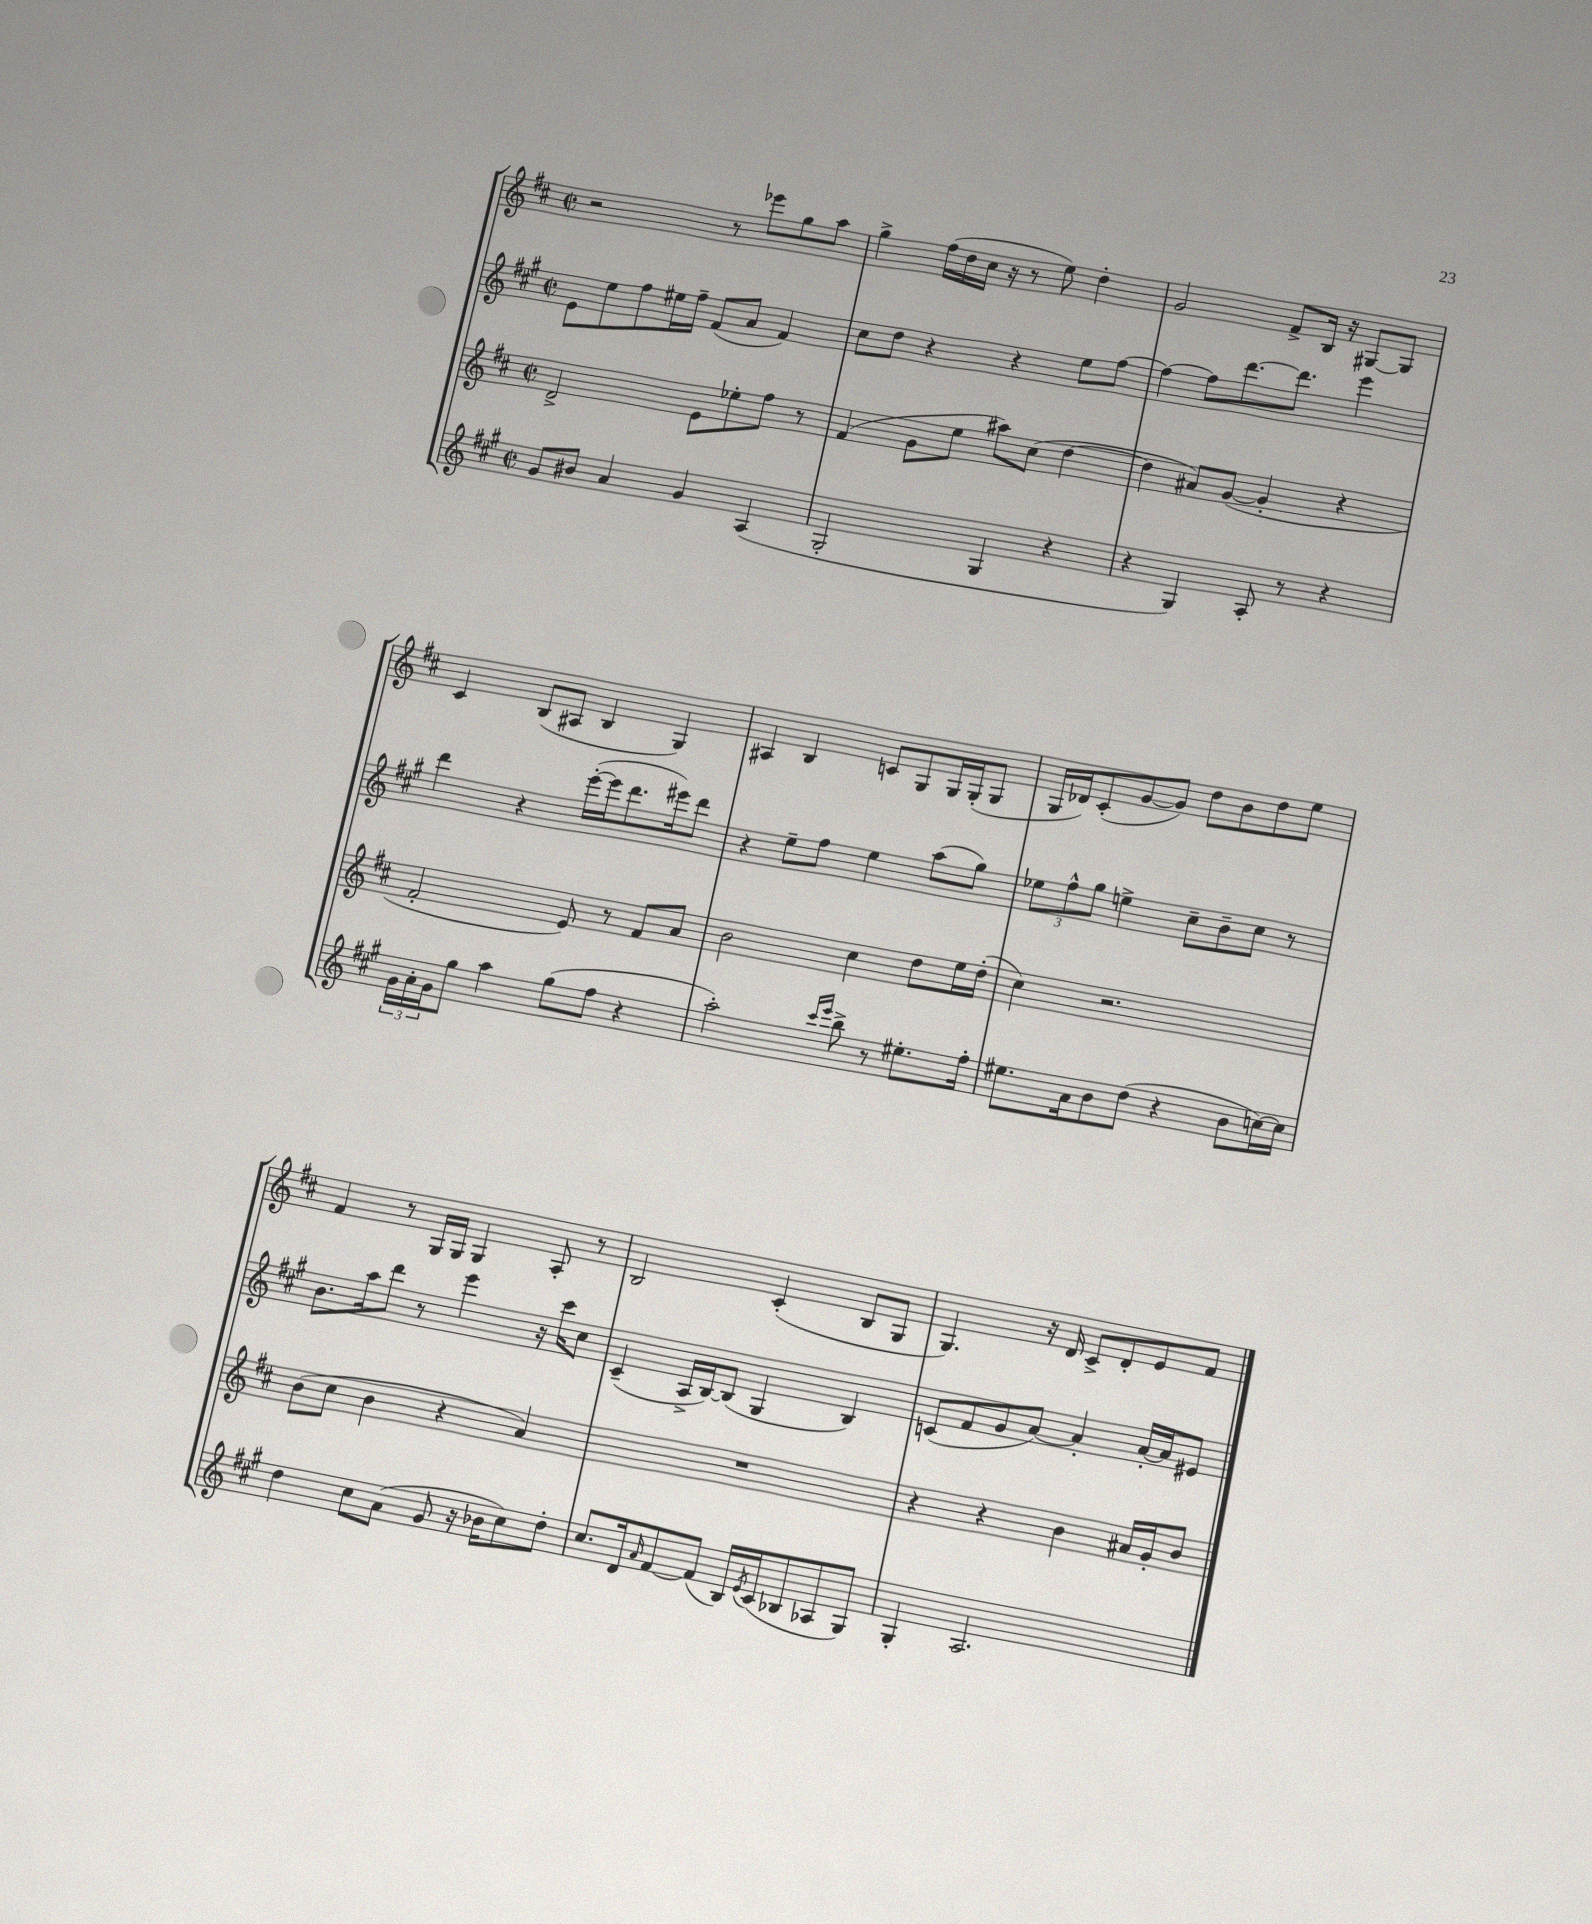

**kern	**kern	**kern	**kern
*staff4	*staff3	*staff2	*staff1
*clefG2	*clefG2	*clefG2	*clefG2
*k[f#c#g#]	*k[f#c#]	*k[f#c#g#]	*k[f#c#]
*M2/2	*M2/2	*M2/2	*M2/2
*met(c|)	*met(c|)	*met(c|)	*met(c|)
8g#/L	2d^/	8e\L	2r
8b#/J	.	8ee\	.
4a/	.	8ff#\	.
.	.	16ee#\L	.
.	.	16ff#~\JJ	.
4g#/	8e\L	(8f#/L	8r
.	8ee-'\	8a/J	8eee-\L
(4A/	8ff#\J	4f#/)	8gg\
.	8r	.	8aa\J
=	=	=	=
2G#'/	(4f#/	8cc#\L	4gg^\
.	.	8dd\J	.
.	8g\L	4r	(16ff#\LL
.	.	.	16dd\
.	8ee\J	.	16cc#\JJ
.	.	.	16r
4G#/	8aa#\L)	4r	8r
.	(8cc#\J	.	8ee\)
4r	[4dd\	8ee\L	4dd'\
.	.	[8ff#\J	.
=	=	=	=
4r	4dd\]	4ff#\_	2g/
4G#/)	8a#/L)	8ff#\]L	.
.	([8g/J	[8.ddd\	.
8A'/	4g'/]	.	8f#^/L
.	.	8.ddd\]J	.
8r	.	.	16B/Jk
.	.	.	16r
4r	4r	4eee\	[8G#/L
.	.	.	8G#/]J
=	=	=	=
24g#\LL	2f#'/	4ddd\	4c#/
24a'\	.	.	.
24g#\J	.	.	.
8gg#\J	.	.	.
4aa\	.	4r	(8B/L
.	.	.	8A#/J
(8gg#\L	8e/)	([16eee'\LL	4B/
.	.	16eee\]J	.
8ff#\J	8r	8.ddd\	.
4r	8f#/L	.	4G/)
.	.	16eee#\k)	.
.	8a/J	8ddd\J	.
=	=	=	=
2aa'\)	2b\	4r	4A#/
.	.	8ee~\L	4B/
.	.	8ff#\J	.
16qqccc#/LL	.	.	.
16qqeee/JJ	.	.	.
8bb^\	4cc#\	4ee\	8c/L
8r	.	.	8G/
8.ee#'\L	8dd\L	(8aa\L	16G/L
.	.	.	(16G'/J
.	16ee\L	8gg#\J)	8G/J
16ff#'\Jk	(16dd'\JJ	.	.
=	=	=	=
8.ee#\L	4cc#\)	12ee-\L	16G/LL
.	.	.	16d-/J)
.	.	12ff#^^\	.
.	.	.	(8c#'/
.	.	12gg#\J	.
16a\k	.	.	.
8b\	2.r	4ee^\	[8g/
(8dd\J	.	.	8g/]J)
4r	.	8cc#~\L	8dd\L
.	.	8b~\	8b\
8b\L	.	8cc#\J	8dd\
[16cc\L)	.	8r	8ee\J
16cc\]JJ	.	.	.
=	=	=	=
4dd\	(8b\L	8.b\L	4f#/
.	8cc#\J	.	.
.	.	16aa\k	.
8cc#\L	4b\	8ddd\J	8r
(8a\J	.	8r	16G/LL
.	.	.	16G/JJ
8g#/	4r	4eee\	4G/
16r	.	.	.
16b-\LK	.	.	.
8cc#\)	4a/)	16r	8A'/
.	.	16ccc#\LK	.
8dd'\J	.	8cc#\J	8r
=	=	=	=
8.cc#/L	1r	(4c#~/	2B/
16d/k	.	.	.
16qqa/	.	.	.
[8f#/	.	16A^/LL	.
.	.	[16B/J)	.
(8f#/]J	.	(8B/]J	.
16B/LL)	.	4G#/	(4c#'/
8qe/	.	.	.
(16c#/J	.	.	.
8B-/	.	.	.
8A-/	.	4B/)	8B/L
8G#/J)	.	.	8G/J
=	=	=	=
4G#'/	4r	(8c/L	4.G/)
.	.	8f#/	.
2.A/	4r	8g#/	.
.	.	[8a/J)	16r
.	.	.	16d/
.	4b\	4a'/]	8c#^/L
.	.	.	8d'/
.	16a#/LL	[16a'/LL	8e/
.	16g'/J	16a/]J	.
.	8b/J	8e#/J	8f#/J
==	==	==	==
*-	*-	*-	*-
